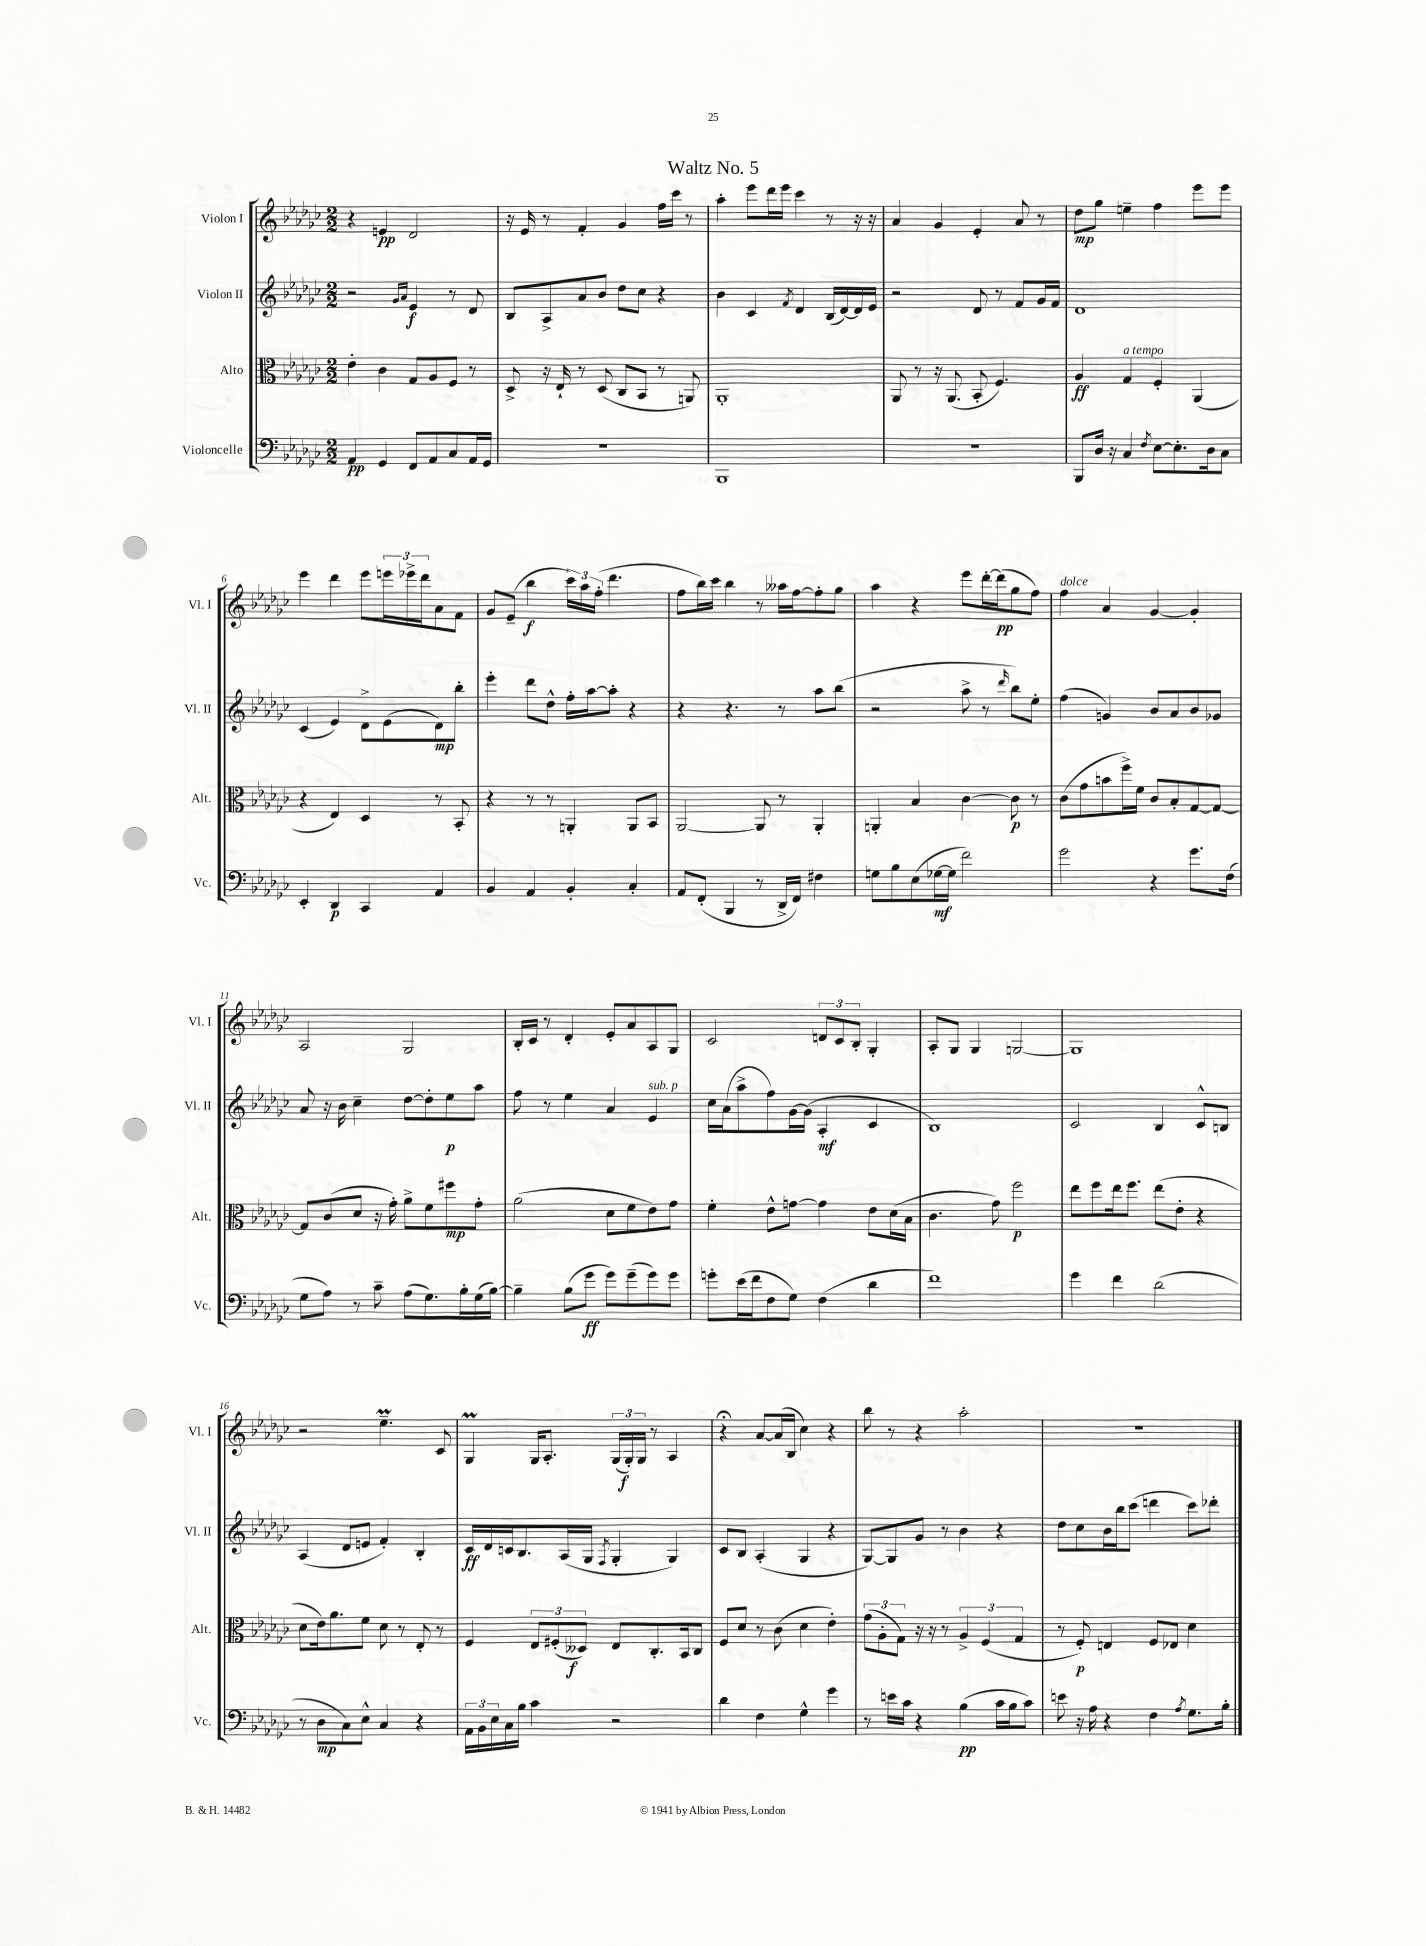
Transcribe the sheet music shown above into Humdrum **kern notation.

**kern	**dynam	**kern	**dynam	**kern	**dynam	**kern	**dynam
*part4	*part4	*part3	*part3	*part2	*part2	*part1	*part1
*staff4	*staff4	*staff3	*staff3	*staff2	*staff2	*staff1	*staff1
*I"Violoncelle	*	*I"Alto	*	*I"Violon II	*	*I"Violon I	*
*I'Vc.	*	*I'Alt.	*	*I'Vl. II	*	*I'Vl. I	*
*clefF4	*	*clefC3	*	*clefG2	*	*clefG2	*
*k[b-e-a-d-g-c-]	*	*k[b-e-a-d-g-c-]	*	*k[b-e-a-d-g-c-]	*	*k[b-e-a-d-g-c-]	*
*M2/2	*	*M2/2	*	*M2/2	*	*M2/2	*
=1	=1	=1	=1	=1	=1	=1	=1
4AA-/	pp	4e-'\	.	2r	.	4r	.
4GG-/	.	4c-\	.	.	.	4en/	pp
.	.	.	.	16qqg-/LL	.	.	.
.	.	.	.	16qqa-/JJ	.	.	.
8FF/L	.	8G-/L	.	4e-/	f	2d-/	.
8AA-/	.	8A-/	.	.	.	.	.
8C-/	.	8F/J	.	8r	.	.	.
16AA-/L	.	8r	.	8d-/	.	.	.
16GG-/JJ	.	.	.	.	.	.	.
=2	=2	=2	=2	=2	=2	=2	=2
1r	.	8D-^/	.	8B-/L	.	16r	.
.	.	.	.	.	.	16e-/	.
.	.	16r	.	8A-^/	.	8r	.
.	.	16E-`/	.	.	.	.	.
.	.	8r	.	8a-/	.	4f'/	.
.	.	(8D-/	.	8b-/J	.	.	.
.	.	8C-/L	.	8dd-\L	.	4g-/	.
.	.	8BB-/J	.	8cc-\J	.	.	.
.	.	8r	.	4r	.	16ff\LL	.
.	.	.	.	.	.	16ccc-\JJ	.
.	.	8AAn/)	.	.	.	8r	.
=3	=3	=3	=3	=3	=3	=3	=3
1BBB-	.	1AA-'	.	4b-\	.	4aa-'\	.
.	.	.	.	4c-/	.	8eee-\L	.
.	.	.	.	.	.	16ddd-\L	.
.	.	.	.	.	.	16eee-\JJ	.
.	.	.	.	8qf/	.	.	.
.	.	.	.	4d-/	.	4ccc-\	.
.	.	.	.	(16B-/LL	.	8r	.
.	.	.	.	[16d-/)	.	.	.
.	.	.	.	16d-/]	.	16r	.
.	.	.	.	16e-/JJ	.	16r	.
=4	=4	=4	=4	=4	=4	=4	=4
1r	.	8AA-/	.	2r	.	4a-/	.
.	.	8r	.	.	.	.	.
.	.	16r	.	.	.	4g-/	.
.	.	(8.AA-/	.	.	.	.	.
.	.	8BB-'/	.	8d-/	.	4e-'/	.
.	.	4.F/)	.	8r	.	.	.
.	.	.	.	8f/L	.	8a-/	.
.	.	.	.	16g-/L	.	8r	.
.	.	.	.	16f/JJ	.	.	.
=5	=5	=5	=5	=5	=5	=5	=5
8BBB-/L	.	4A-/	ff	1d-	.	8dd-\L	mp
16D-/Jk	.	.	.	.	.	8gg-\J	.
16r	.	.	.	.	.	.	.
!	!	!LO:TX:a:i:t=a tempo	!	!	!	!	!
4C-/	.	4G-/	.	.	.	4een~\	.
8qF/	.	.	.	.	.	.	.
[8E-\L	.	4F'/	.	.	.	4ff\	.
8.E-'\]	.	.	.	.	.	.	.
.	.	(4AA-/	.	.	.	8eee-\L	.
16D-\k	.	.	.	.	.	.	.
8C-\J	.	.	.	.	.	8eee-\J	.
!!LO:LB:g=z
=6	=6	=6	=6	=6	=6	=6	=6
4EE-'/	.	4r	.	(4c-/	.	4eee-\	.
4DD-/	p	4E-/)	.	4e-/)	.	4ddd-\	.
4CC-/	.	4D-/	.	8d-^\L	.	8eee-\L	.
.	.	.	.	(8e-\	.	24eeen\L	.
.	.	.	.	.	.	24eee-X^\	.
.	.	.	.	.	.	24ddd-\J	.
4AA-/	.	8r	.	8d-\)	mp	8a-\	.
.	.	8BB-'/	.	8bb-'\J	.	8f\J	.
=7	=7	=7	=7	=7	=7	=7	=7
4BB-/	.	4r	.	4eee-'\	.	8g-/L	.
.	.	.	.	.	.	(8e-~/J	.
4AA-/	.	8r	.	8ddd-\L	.	4bb-\	f
.	.	8r	.	8dd-^^\J	.	.	.
4BB-'/	.	4AAn'/	.	16ff'\LL	.	24ccc-\LL)	.
.	.	.	.	.	.	24aa-\	.
.	.	.	.	[16aa-\J	.	.	.
.	.	.	.	.	.	(24ff'\JJ	.
.	.	.	.	8aa-'\J]	.	4.ddd-\	.
4C-'/	.	8AA/L	.	4r	.	.	.
.	.	8BB-/J	.	.	.	.	.
=8	=8	=8	=8	=8	=8	=8	=8
8AA-/L	.	[2AA-/	.	4r	.	8ff\L	.
(8FF'/J	.	.	.	.	.	16bb-\L)	.
.	.	.	.	.	.	16ccc-\JJ	.
4BBB-/	.	.	.	4.r	.	4bb-\	.
8r	.	8AA-/]	.	.	.	8r	.
16DD-^/LL	.	8r	.	8r	.	16aa--X\LL	.
16FF/JJ)	.	.	.	.	.	[16ff\J	.
4F#X\	.	4AA-'/	.	8aa-\L	.	8ff'\]	.
.	.	.	.	(8bb-\J	.	8gg-\J	.
=9	=9	=9	=9	=9	=9	=9	=9
8Gn\L	.	4AAn'/	.	2r	.	4aa-\	.
8B-\	.	.	.	.	.	.	.
(8E-\	.	4B-/	.	.	.	4r	.
[16G-X\L	mf	.	.	.	.	.	.
16G-\JJ]	.	.	.	.	.	.	.
2f\)	.	[4c-\	.	8aa-^\	.	8eee-\L	.
.	.	.	.	8r	.	[16ddd-'\L	.
.	.	.	.	.	.	(16ddd-\J]	pp
.	.	.	.	16qqddd-/	.	.	.
.	.	8c-\]	p	8bb-\L)	.	8gg-\	.
.	.	8r	.	8ee-'\J	.	8ff\J)	.
=10	=10	=10	=10	=10	=10	=10	=10
!	!	!	!	!	!	!LO:TX:a:i:t=dolce	!
2g-\	.	(8c-\L	.	(4ff\	.	4ff\	.
.	.	8g-\	.	.	.	.	.
.	.	8bn\	.	4gn/)	.	4a-/	.
.	.	16ff^\L)	.	.	.	.	.
.	.	16f\JJ	.	.	.	.	.
4r	.	8c-/L	.	8b-/L	.	[4g-/	.
.	.	8B-'/	.	8a-/	.	.	.
8.g-\L	.	[8G-/	.	8b-/	.	4g-'/]	.
.	.	8G-/J_	.	8g-X/J	.	.	.
(16F\Jk	.	.	.	.	.	.	.
!!LO:LB:g=z
=11	=11	=11	=11	=11	=11	=11	=11
8G-\L	.	8G-/L]	.	8a-/	.	2A-/	.
8A-\J)	.	(8c-/	.	16r	.	.	.
.	.	.	.	16b-\	.	.	.
8r	.	8d-/J	.	4cc-~\	.	.	.
8c-~\	.	16r	.	.	.	.	.
.	.	16g-'\)	.	.	.	.	.
(8A-\L	.	8a-^\L	.	[8dd-\L	.	2G-/	.
8.G-\)	.	8f\	.	8dd-'\]	.	.	.
.	.	8ff#X\	mp	8ee-\	p	.	.
16B-'\L	.	.	.	.	.	.	.
(16G-\	.	8g-'\J	.	8aa-\J	.	.	.
[16B-\JJ)	.	.	.	.	.	.	.
=12	=12	=12	=12	=12	=12	=12	=12
4B-~\]	.	(2a-\	.	8ff\	.	16B-'/LL	.
.	.	.	.	.	.	16c-/JJ	.
.	.	.	.	8r	.	8r	.
(8B-\L	.	.	.	4ee-\	.	4d-'/	.
8g-\J	ff	.	.	.	.	.	.
8g-\L)	.	8d-\L	.	4a-/	.	8e-'/L	.
(8g-~\	.	8f\	.	.	.	8a-/	.
!	!	!	!	!LO:TX:a:i:t=sub. p	!	!	!
8g-\)	.	8e-\)	.	4e-/	.	8A-/	.
8g-\J	.	8g-\J	.	.	.	8G-/J	.
=13	=13	=13	=13	=13	=13	=13	=13
8gn'\L	.	4f'\	.	16cc-\LL	.	2c-/	.
.	.	.	.	(16a-\J	.	.	.
(16e-\L	.	.	.	8aa-^\	.	.	.
16f\J	.	.	.	.	.	.	.
8F\	.	8e-^^\L	.	8ff\)	.	.	.
8G-\J)	.	[8gn\J	.	[16g-\L	.	.	.
.	.	.	.	(16g-\JJ]	.	.	.
(4F\	.	4g\]	.	4A-'/	mf	12dn/L	.
.	.	.	.	.	.	12c-/	.
.	.	.	.	.	.	12B-'/J	.
4d-\	.	8e-\L	.	4c-/	.	4G-'/	.
.	.	(16d-\L	.	.	.	.	.
.	.	16B-\JJ	.	.	.	.	.
=14	=14	=14	=14	=14	=14	=14	=14
1f)	.	4.c-\	.	1B-)	.	8A-'/L	.
.	.	.	.	.	.	8G-/J	.
.	.	.	.	.	.	4G-/	.
.	.	8g-\)	.	.	.	.	.
.	.	2ff\	p	.	.	[2Gn/	.
=15	=15	=15	=15	=15	=15	=15	=15
4g-\	.	8ee-\L	.	2c-/	.	1G]	.
.	.	8ff\	.	.	.	.	.
4f\	.	16ee-\k	.	.	.	.	.
.	.	8.ff\J	.	.	.	.	.
(2d-\	.	(8ee-\L	.	4B-/	.	.	.
.	.	8e-'\J	.	.	.	.	.
.	.	4r	.	8c-^^/L	.	.	.
.	.	.	.	8Bn/J	.	.	.
!!LO:LB:g=z
=16	=16	=16	=16	=16	=16	=16	=16
8r	.	8d-\L	.	(4A-/	.	2r	.
8D-\L	mp	16e-\k)	.	.	.	.	.
.	.	8.a-\	.	.	.	.	.
8C-\)	.	.	.	8d-/L	.	.	.
8E-^^\J	.	8f\J	.	8en/J	.	.	.
4C-/	.	8d-\	.	4f'/)	.	4.ee-M~\	.
.	.	8r	.	.	.	.	.
4r	.	8E-'/	.	4B-'/	.	.	.
.	.	8r	.	.	.	8c-/	.
=17	=17	=17	=17	=17	=17	=17	=17
24AA-\LL	.	4F/	.	16c-/LL	ff	4G-M/	.
24BB-\	.	.	.	.	.	.	.
.	.	.	.	16d-/	.	.	.
24E-\	.	.	.	.	.	.	.
16C-\	.	.	.	16cn/J	.	.	.
16B-\JJ	.	.	.	8.B-/	.	.	.
4c-\	.	12E-/L	.	.	.	16G-/KL	.
.	.	.	.	.	.	8.A-'/J	.
.	.	(12F#X'/	.	.	.	.	.
.	.	.	.	(16A-/L	.	.	.
.	.	12D--X/J)	f	.	.	.	.
.	.	.	.	16G-/JJ	.	.	.
.	.	.	.	8qF/	.	.	.
2r	.	8E-/L	.	4G-'/	.	(24G-/LL	.
.	.	.	.	.	.	24G-'/)	f
.	.	.	.	.	.	24G-/JJ	.
.	.	8.C-'/	.	.	.	8r	.
.	.	.	.	4G-/)	.	4A-/	.
.	.	16BB-/k	.	.	.	.	.
.	.	8C-/J	.	.	.	.	.
=18	=18	=18	=18	=18	=18	=18	=18
4d-\	.	8F/L	.	8c-/L	.	4r;<	.
.	.	8d-/J	.	8B-/J	.	.	.
4F\	.	8r	.	(4A-'/	.	[8a-/L	.
.	.	(8c-\	.	.	.	(16a-/L]	.
.	.	.	.	.	.	16B-/JJ	.
4G-^^\	.	4d-\	.	4G-/	.	4cc-\)	.
4g-\	.	4e-'\)	.	4r	.	4r	.
=19	=19	=19	=19	=19	=19	=19	=19
8r	.	(12g-\L	.	[8G-/L)	.	8bb-\	.
.	.	12A-'\	.	.	.	.	.
16en\LL	.	.	.	8G-/]	.	8r	.
.	.	12G-\J)	.	.	.	.	.
16c-\JJ	.	.	.	.	.	.	.
4r	.	16r	.	8g-/J	.	4r	.
.	.	16r	.	.	.	.	.
.	.	8r	.	8r	.	.	.
(4B-\	pp	6A-^/	.	4b-\	.	2aa-'\	.
.	.	(6F/	.	.	.	.	.
16c-\LL	.	.	.	4r	.	.	.
16B-\J	.	.	.	.	.	.	.
.	.	6G-/	.	.	.	.	.
8c-\J)	.	.	.	.	.	.	.
=20	=20	=20	=20	=20	=20	=20	=20
8en\	.	8r	.	8dd-\L	.	1r	.
16r	.	8F'/)	p	8cc-\	.	.	.
16A-\	.	.	.	.	.	.	.
4r	.	4En/	.	16b-\L	.	.	.
.	.	.	.	16bb-\J	.	.	.
.	.	.	.	(8ccc-\J	.	.	.
4F\	.	8F/L	.	4dddn\	.	.	.
.	.	8E-X/J	.	.	.	.	.
8qA-/	.	.	.	.	.	.	.
8.G-\L	.	4d-\	.	8ccc-\L)	.	.	.
.	.	.	.	8ddd-X'\J	.	.	.
16B-'\Jk	.	.	.	.	.	.	.
==	==	==	==	==	==	==	==
*-	*-	*-	*-	*-	*-	*-	*-
